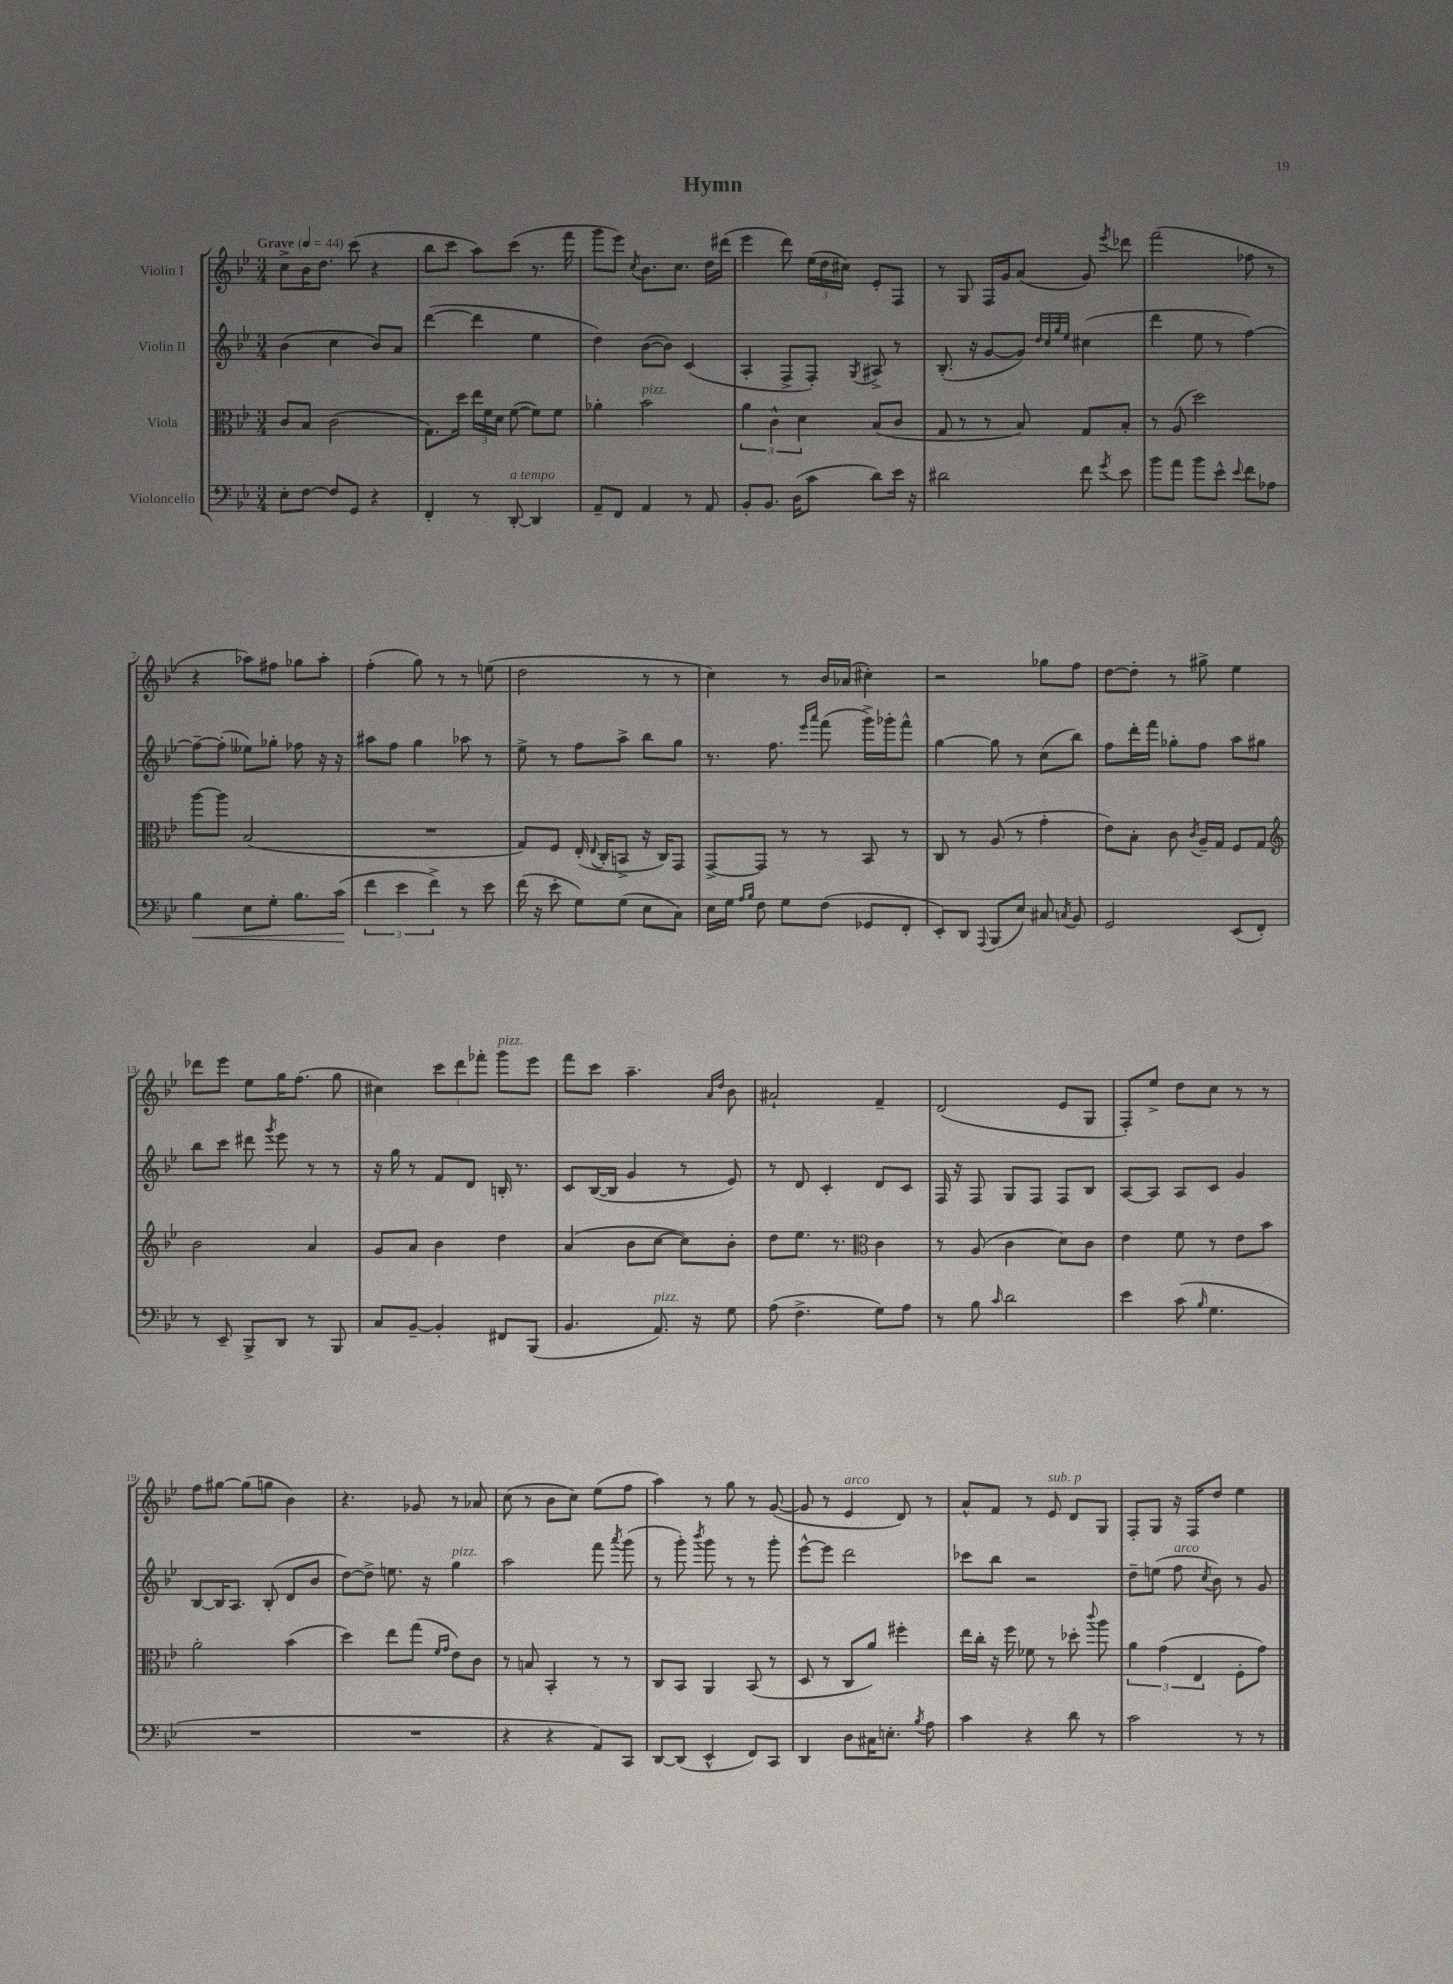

**kern	**kern	**kern	**kern
*staff4	*staff3	*staff2	*staff1
*clefF4	*clefC3	*clefG2	*clefG2
*k[b-e-]	*k[b-e-]	*k[b-e-]	*k[b-e-]
*M3/4	*M3/4	*M3/4	*M3/4
*MM44	*MM44	*MM44	*MM44
8E-'\L	8c/L	(4b-\	8cc^\L
[8F\J	8B-/J	.	16b-\K
.	.	.	8.dd\J
8F/]L	(2c\	4cc\	.
8GG/J	.	.	(8ccc\
4r	.	8b-/L)	4r
.	.	8a/J	.
=	=	=	=
4FF'/	8.G\L)	([4ddd\	8bb-\L
.	.	.	8ccc\J
.	16dd\Jk	.	.
8r	24ee-\LL	4ddd\]	8aa\L)
.	24f\	.	.
.	24d\JJ	.	.
[8DD'/	([8f\	.	(8ccc\J
4DD/]	8f\]L)	4ee-\	8.r
.	8f\J	.	.
.	.	.	16fff\
=	=	=	=
8AA~/L	4a-'\	4dd\)	8ggg\L
8FF/J	.	.	8eee-\J)
.	.	.	8qcc/
4AA/	2b-\	([8b-\L	8.b-\L
.	.	8b-\]J)	.
.	.	.	8.cc\J
8r	.	(4c/	.
8AA/	.	.	16dd\LL
.	.	.	(16ddd#\JJ
=	=	=	=
8BB-'/L	6a\	4A'/	4eee-\
8.BB-/J	.	.	.
.	6c^^\	.	.
.	.	8F^/L	8ddd\)
(16D\LK	.	.	.
.	6d\	.	.
8c\J	.	8F'/J)	(24ee-\LL
.	.	.	24dd\
.	.	.	24cc#\JJ)
.	.	8qG/	.
8d\L)	(8B-/L	8A#^/	8e-'/L
16e-\Jk	8c/J	8r	8F/J
16r	.	.	.
=	=	=	=
2d#\	8G/	(8.B-'/	8r
.	8r	.	8G/
.	.	16r	.
.	8r	[8g/L	16F/LL
.	.	.	16g/J
.	8B-/)	8g/]J)	(8a/J
.	.	32qqdd/LLL	.
.	.	32qqcc/	.
.	.	32qqgg/	.
.	.	32qqee-/JJJ	.
8f\	8G/L	(4cc#\	8g/)
8qg/	.	.	8qeee-/
8e-\	8B-'/J	.	8ddd-\
=	=	=	=
8b-\L	8r	4ddd\	(2fff\
8a\J	(8A/	.	.
8b-\L	2dd\)	8ee-\	.
8e-^^\J	.	8r	.
8qqe-/	.	.	.
8f\L	.	[4ff\)	8ff-\
8A-\J	.	.	8r
=	=	=	=
4B-\	[8aa\L	8ff~\_L	4r
.	8aa\]J	(8ff'\]J	.
8E-\L	(2B-/	8ee--\L)	8aa-\L)
8G'\J	.	8gg-'\J	8ff#\J
8.B-\L	.	8ff-\	8gg-\L
.	.	16r	8aa-'\J
(16c\Jk	.	16r	.
=	=	=	=
6f\	2.r	8aa#\L	(4ff'\
.	.	8ff\J	.
6e-\	.	.	.
.	.	4gg\	8gg\)
6f^\)	.	.	.
.	.	.	8r
8r	.	8aa-\	8r
8e-\	.	8r	(8ee\
=	=	=	=
(16f\	8G/L)	8ee-^\	2dd\
16r	.	.	.
8e-'\	8F/J	8r	.
8G\L)	(16E-'/	8ff\L	.
.	8qqE-/	.	.
.	16C'/LK	.	.
(8G\J	8BB^/J	8aa^\J	.
8E-\L	16r	8bb-\L	8r
.	16C/LK)	.	.
8C\J)	8GG/J	8gg\J	8r
=	=	=	=
16E-\LL	[8GG^/L	8.r	4cc\)
16G\JJ	.	.	.
16qqA/LL	.	.	.
16qqB-/JJ	.	.	.
8F\	8GG/]J	.	.
.	.	8.ff\	.
8G\L	8r	.	8r
.	.	16qqeee-/LL	.
.	.	16qqaaa/JJ	.
(8F\J	8r	(8fff\	16b-/LL
.	.	.	(16a-/JJ
8GG-/L	8BB-/	16ggg^\LL)	4cc#'\)
.	.	16ggg-'\J	.
8FF'/J	8r	8fff^^\J	.
=	=	=	=
8EE-'/L)	8C/	[4gg\	2r
8DD/J	8r	.	.
8qqAAA/	.	.	.
(8BBB-/L	(8A/	8gg\]	.
8E-/J)	8r	8r	.
8C#/	4g'\	(8cc\L	8gg-\L
8qC/	.	.	.
8BB-/	.	8bb-\J)	8ff\J
=	=	=	=
2GG/	8e-\L)	8ff\L	[8dd\L
.	8B-'\J	16ddd'\L	8dd'\]J
.	.	16fff\JJ	.
.	8c\	8gg-'\L	8r
.	8qc/	.	.
.	16A~/LL	8ff\J	8gg#^\
.	16G/JJ	.	.
(8EE-/L	8F/L	8aa\L	4ee-\
8FF'/J)	8G/J	8gg#\J	.
=	=	=	=
*	*clefG2	*	*
8r	2b-\	8bb-\L	8ddd-\L
8EE-~/	.	8ccc\J	8eee-\J
8BBB-^/L	.	8ddd#\	8ee-\L
.	.	8qggg/	.
8DD/J	.	8eee-\	16gg\K
.	.	.	(8.ff\J
8r	4a/	8r	.
8BBB-/	.	8r	8gg\
=	=	=	=
8C/L	8g/L	16r	4cc#\)
.	.	16gg\	.
[8BB-~/J	8a/J	8r	.
4BB-'/]	4b-\	8f/L	12ccc\L
.	.	.	12ddd\
.	.	8d/J	.
.	.	.	12fff-'\J
8FF#/L	4dd\	16B'/	8ggg\L
.	.	8.r	.
(8BBB-/J	.	.	8eee-\J
=	=	=	=
4.BB-/	(4a/	8c/L	8fff\L
.	.	([16B-/L	8ccc\J
.	.	16B-/]JJ	.
.	8b-\L	4g/	4.aa~\
8.AA/)	[8cc\J	.	.
.	8cc\]L)	8r	.
16r	.	.	.
.	.	.	16qqa/LL
.	.	.	16qqdd/JJ
8G\	8b-'\J	8e-/)	8b-\
=	=	=	=
(8A\	8dd\L	8r	2a#`/
4.F^\	8.ee-\J	8d/	.
.	.	4c'/	.
.	8.r	.	.
*	*clefC3	*	*
8G\L)	4c\	8d/L	4f~/
8A\J	.	8c/J	.
=	=	=	=
8r	8r	16F/	(2d/
.	.	16r	.
8B-\	(8A/	8F/	.
16qqc/	.	.	.
2d\	4c\	8G/L	.
.	.	8F/J	.
.	8d\L)	8F/L	8e-/L
.	8c\J	8B-/J	8G/J
=	=	=	=
4e-\	4e-\	[8A/L	8F'/L)
.	.	8A/]J	8ee-^/J
(8c\	8f\	8A/L	8dd\L
16qqB-/	.	.	.
4.G\	8r	8c/J	8cc\J
.	8e-\L	4g/	8r
.	8b-\J	.	8r
=	=	=	=
2.r	2a'\	[8B-/L	8ff\L
.	.	16B-/]K	[8gg#\J
.	.	8.A/J	.
.	.	.	(8gg#\]L
.	.	(8B-'/	8gg\J
.	(4b-\	8d/L	4b-\)
.	.	8b-/J	.
=	=	=	=
2.r	4dd\)	[8dd\L)	4.r
.	.	8dd^\]J	.
.	8ee-\L	8.ee\	.
.	(8gg\J	.	8g-/
.	.	16r	.
.	16qqf/LL	.	.
.	16qqg/JJ	.	.
.	8e-\L)	4gg\	8r
.	8c\J	.	8a-/
=	=	=	=
4r	8r	2aa\	(8cc\
.	8B/	.	8r
4r	4BB-'/	.	8b-\L
.	.	.	8cc\J)
8AA/L)	8r	8fff\	(8ee-\L
.	.	8qaaa/	.
8CC/J	8r	(8ggg\	8ff\J
=	=	=	=
[8DD/L	8C/L	8r	4aa\)
(8DD/]J	8BB-/J	8ggg'\)	.
.	.	8qbbb-/	.
4EE-^^/	4AA/	8ggg\	8r
.	.	8r	8gg\
8FF/L)	(8BB-/	8r	8r
8CC/J	8r	8ggg'\	([8g/
=	=	=	=
4DD/	8D/	[8eee-^^\L	8g/]
.	8r	8eee-\]J	8r
8D\L	8C/L	2ddd\	4e-/
16C#\K	8a/J)	.	.
8.E'\J	.	.	.
.	4ff#'\	.	8d/)
8qB-/	.	.	.
8A\	.	.	8r
=	=	=	=
4c\	16ee-\LL	8ccc-\L	8a^^/L
.	16cc'\JJ	.	.
.	16r	8bb-\J	8f/J
.	16ff\	.	.
4r	8f-\	2r	8r
.	8r	.	8e-/
8d\	8dd-'\	.	8d/L
.	8qqccc/	.	.
8r	8aa\	.	8G/J
=	=	=	=
2c\	6a\	8dd~\L	8F'/L
.	.	(8ee\J	8G/J
.	(6g\	.	.
.	.	8ff\	16r
.	.	.	16F/LK
.	6E-/	.	.
.	.	8qcc/	.
.	.	8b-\)	8dd/J
8r	8F'\L	8r	4ee-\
8r	8g\J)	8g/	.
==	==	==	==
*-	*-	*-	*-
